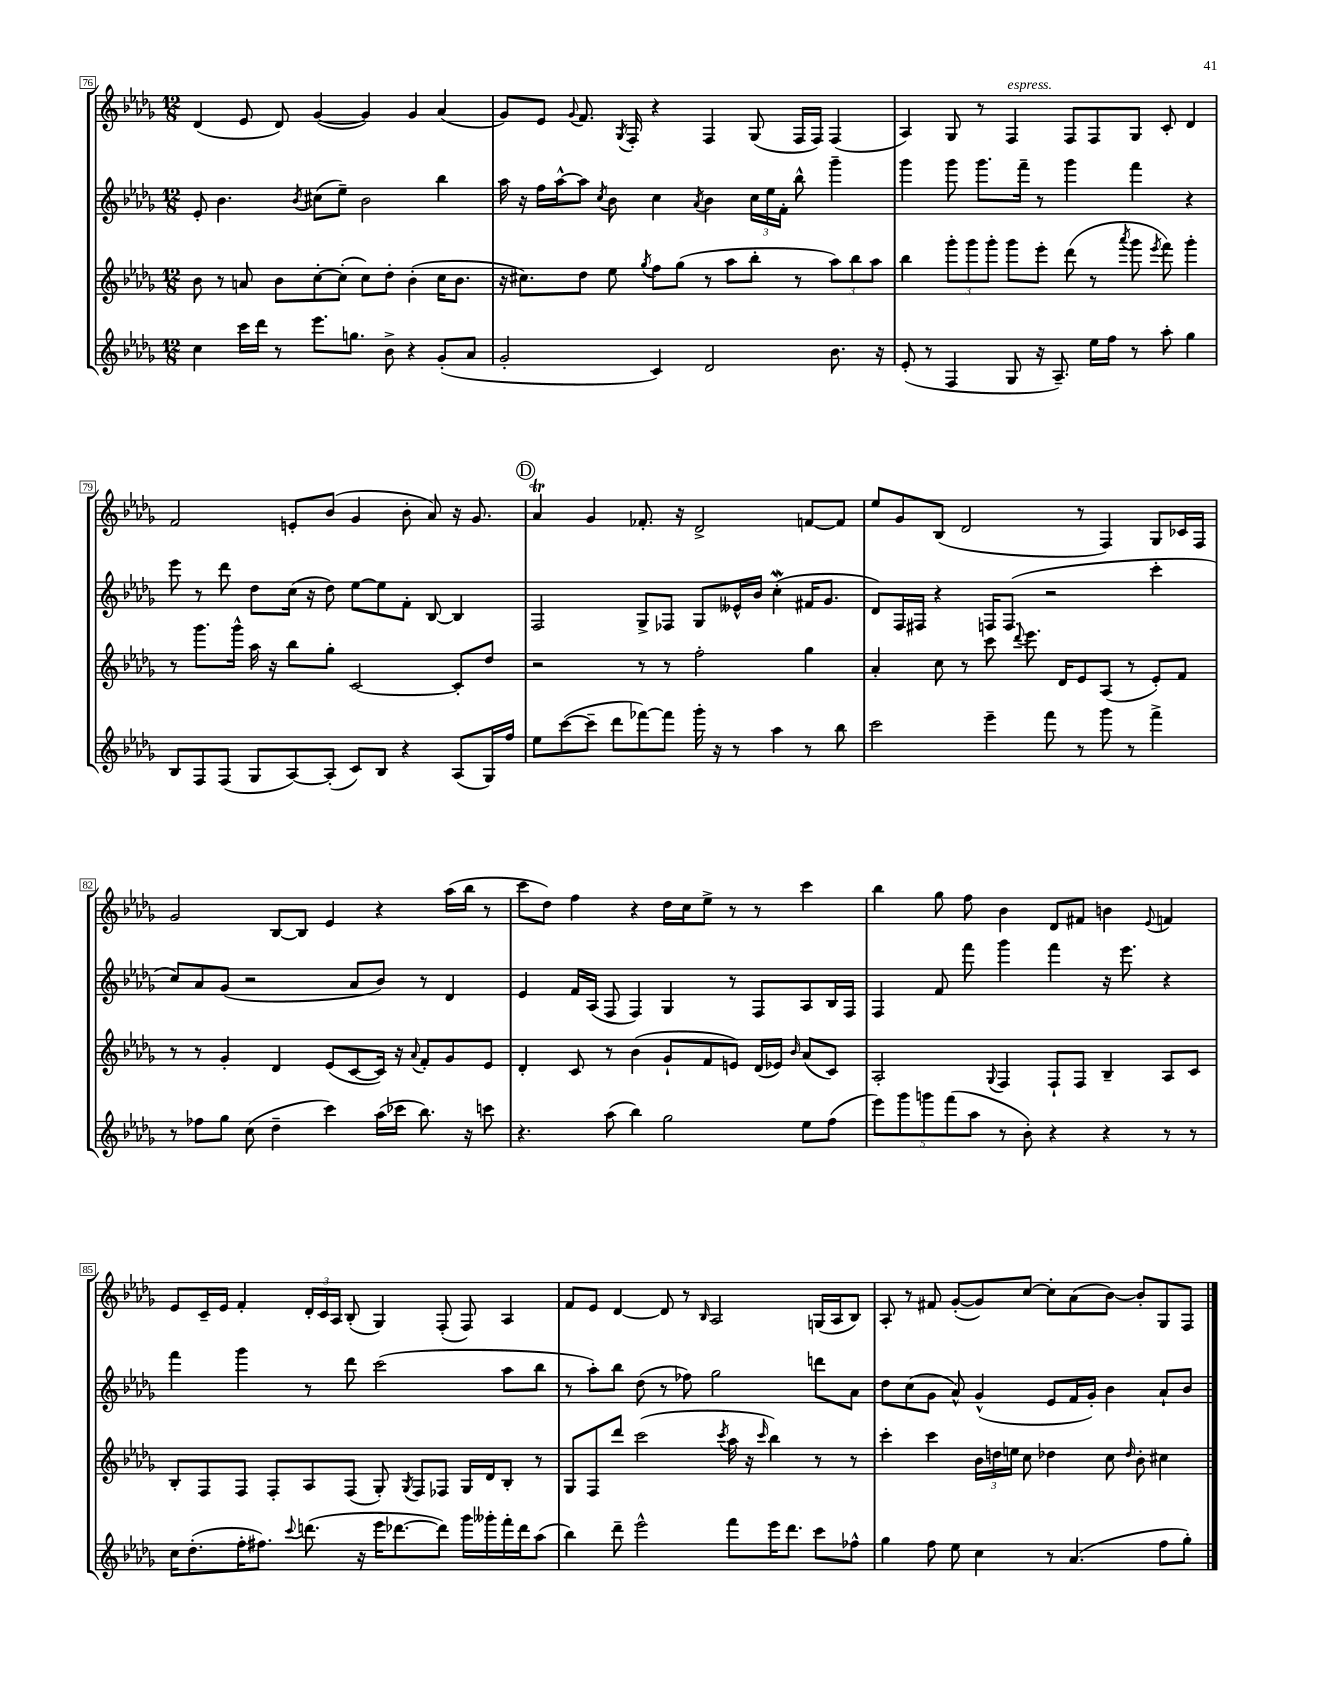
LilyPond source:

<<
\new StaffGroup <<
\new Staff = "s0" {
    \clef treble \key des \major \numericTimeSignature \time 12/8
    \autoBeamOff des'4( ees'8 des'8) ges'4~( ges'4) ges'4 aes'4( |
    ges'8[) ees'8] \appoggiatura { ges'8 } f'8. \acciaccatura { ges8 } f16-. r4 f4 ges8( f16[ f16]) f4( |
    aes4) ges8 r8 f4^\markup { \italic "espress." } f8[ f8 ges8] c'8-. des'4 |
    f'2 e'8[-. bes'8]( ges'4 bes'8-. aes'8) r16 ges'8. |
    \mark \markup { \circle "D" } aes'4\trill ges'4 fes'8.-. r16 des'2-> f'8[~ f'8] |
    ees''8[ ges'8 bes8]( des'2 r8 f4) ges8[ ces'16 f16] |
    ges'2 bes8[~ bes8] ees'4 r4 aes''16[( bes''16] r8 |
    c'''8[ des''8]) f''4 r4 des''16[ c''16 ees''8]-> r8 r8 c'''4 |
    bes''4 ges''8 f''8 bes'4 des'8[ fis'8] b'4 \appoggiatura { ees'8 } f'4 |
    ees'8[ c'16-- ees'16] f'4-. \tuplet 3/2 { des'16[-. c'16 aes16] } bes8-.( ges4) f8-.( f8) aes4 |
    f'8[ ees'8] des'4~ des'8 r8 \grace { bes16 } aes2 g16[( aes16 bes8]) |
    aes8-. r8 fis'8 ges'8[~-.( ges'8) c''8]~ c''8[-. aes'8( bes'8]~) bes'8[-. ges8 f8] \bar "|." |
}
\new Staff = "s1" {
    \clef treble \key des \major \numericTimeSignature \time 12/8
    \autoBeamOff ees'8-. bes'4. \acciaccatura { bes'8 } cis''8[( ees''8]--) bes'2 bes''4 |
    aes''16 r16 f''16[ aes''16~-^ aes''8] \acciaccatura { c''8 } bes'8 c''4 \acciaccatura { aes'8 } bes'4 \tuplet 3/2 { c''16[ ees''16 f'16]-. } bes''8-^ ges'''4-- |
    ges'''4 ges'''8 ges'''8.[ f'''16]-- r8 ges'''4 f'''4 r4 |
    ees'''8 r8 des'''8 des''8[ c''16]( r16 des''8) ees''8[~ ees''8 f'8]-. bes8~ bes4 |
    \mark \markup { \circle "D" } f2 ges8[-> fes8] ges8[ eeses'16-^ bes'16] c''4-.\mordent( fis'16[ ges'8.] |
    des'8[) f16 fis16] r4 f16[ f8.]( r2 c'''4-. |
    c''8[) aes'8 ges'8]( r2 aes'8[ bes'8]) r8 des'4 |
    ees'4 f'16[ aes16]( f8 f4) ges4 r8 f8[ aes8 bes16 f16] |
    f4 f'8 f'''8 ges'''4 f'''4 r16 ees'''8. r4 |
    f'''4 ges'''4 r8 des'''8 c'''2( aes''8[ bes''8] |
    r8 aes''8[-.) bes''8] des''8( r8 fes''8) ges''2 d'''8[ aes'8] |
    des''8[ c''8( ges'8] aes'8-^) ges'4-^( ees'8[ f'16 ges'16]-.) bes'4 aes'8[-! bes'8] \bar "|." |
}
\new Staff = "s2" {
    \clef treble \key des \major \numericTimeSignature \time 12/8
    \autoBeamOff bes'8 r8 a'8 bes'8[ c''8~-. c''8]-.( c''8[) des''8]-. bes'4-.( c''16[ bes'8.] |
    r16 cis''8.[) des''8] ees''8 \acciaccatura { ges''8 } f''8[ ges''8]( r8 aes''8[ bes''8]-. r8 \tuplet 3/2 { aes''8[) bes''8 aes''8] } |
    bes''4 \tuplet 3/2 { ges'''8[-. ges'''8 ges'''8]-. } ges'''8[ ees'''8]-. des'''8( r8 \acciaccatura { aes'''8 } ges'''8 \acciaccatura { ees'''8 } f'''8) ges'''4-. |
    r8 ges'''8.[ ges'''16]-^ aes''16 r16 bes''8[ ges''8]-. c'2~ c'8[-. des''8] |
    \mark \markup { \circle "D" } r2 r8 r8 f''2-. ges''4 |
    aes'4-. c''8 r8 c'''8 \appoggiatura { des'''8 } ees'''8. des'16[ ees'8 aes8]( r8 ees'8[-.) f'8] |
    r8 r8 ges'4-. des'4 ees'8[( c'8~ c'16]) r16 \appoggiatura { aes'8 } f'8[-. ges'8 ees'8] |
    des'4-. c'8 r8 bes'4( ges'8[-! f'8 e'8]) des'16[( ees'16]) \grace { bes'16 } aes'8[( c'8]) |
    aes2-. \appoggiatura { ges8 } f4 f8[-! f8] bes4-- aes8[ c'8] |
    bes8[-. f8 f8] f8[-. aes8 f8]( ges8-.) \acciaccatura { ges8 } f8[ fes8] ges16[ des'16 bes8]-. r8 |
    ges8[ f8 des'''8] c'''2( \acciaccatura { c'''8 } aes''16 r16 \grace { c'''16 } bes''4) r8 r8 |
    c'''4-. c'''4 \tuplet 3/2 { bes'16[ d''16 e''16] } c''8 des''4 c''8 \grace { des''16 } bes'8-. cis''4 \bar "|." |
}
\new Staff = "s3" {
    \clef treble \key des \major \numericTimeSignature \time 12/8
    \autoBeamOff c''4 c'''16[ des'''16] r8 ees'''8.[ g''8.] bes'8-> r4 ges'8[-.( aes'8] |
    ges'2-. c'4) des'2 bes'8. r16 |
    ees'8-.( r8 f4 ges8 r16 aes8.--) ees''16[ f''16] r8 aes''8-. ges''4 |
    bes8[ f8 f8]( ges8[ aes8~) aes8]-.( c'8[) bes8] r4 aes8[( ges16) f''16] |
    \mark \markup { \circle "D" } ees''8[ c'''8~( c'''8]-- des'''8[ fes'''8~) fes'''8] ges'''16-. r16 r8 aes''4 r8 bes''8 |
    c'''2 ees'''4-- f'''8 r8 ges'''8 r8 f'''4-> |
    r8 fes''8[ ges''8] c''8( des''4-- c'''4) aes''16[( ces'''16] bes''8.) r16 c'''8 |
    r4. aes''8( bes''4) ges''2 ees''8[ f''8]( |
    \tuplet 5/4 { ees'''8[) ges'''8 g'''8 f'''8( aes''8] } r8 bes'8-.) r4 r4 r8 r8 |
    c''16[ des''8.-.( f''16-. fis''8.]) \appoggiatura { c'''8 } d'''8.( r16 ees'''16[ des'''8.~ des'''8]) ges'''16[ geses'''16-. f'''16-. des'''16 aes''8]( |
    bes''4) des'''8-- ees'''2-^ f'''8[ ees'''16 des'''8.] c'''8[ fes''8]-^ |
    ges''4 f''8 ees''8 c''4 r8 aes'4.( f''8[ ges''8]-.) \bar "|." |
}
>>
>>
\layout { \context { \Score currentBarNumber = #76 \override BarNumber.stencil = #(make-stencil-boxer 0.1 0.3 ly:text-interface::print) } }
